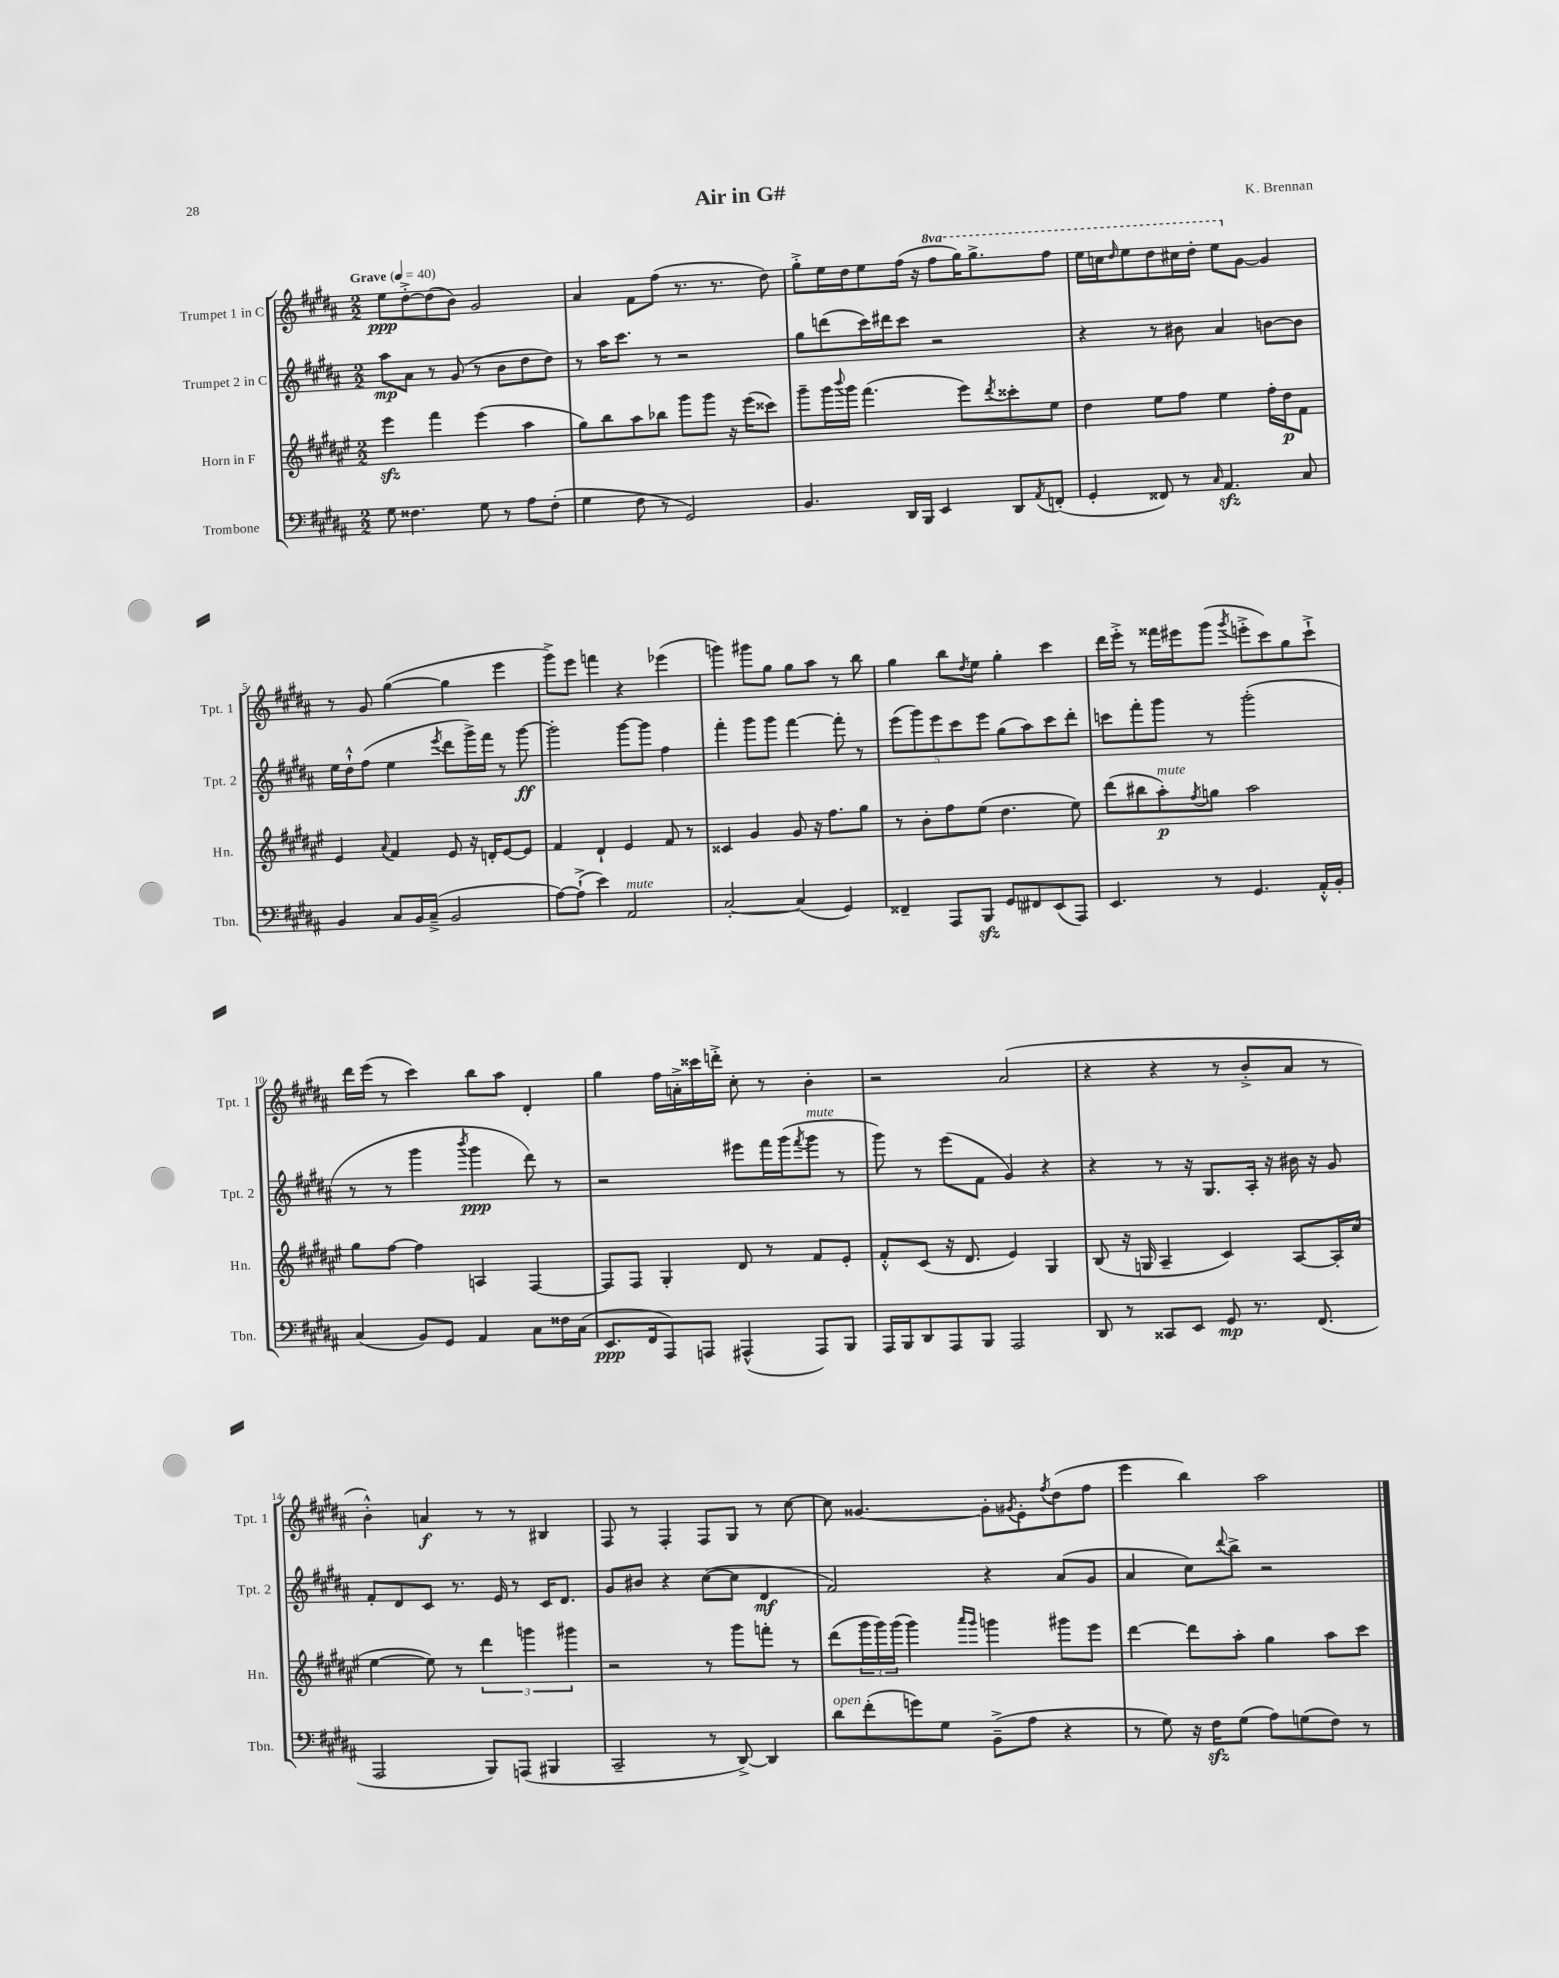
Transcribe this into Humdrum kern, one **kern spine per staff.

**kern	**dynam	**kern	**dynam	**kern	**dynam	**kern	**dynam
*part4	*part4	*part3	*part3	*part2	*part2	*part1	*part1
*staff4	*staff4	*staff3	*staff3	*staff2	*staff2	*staff1	*staff1
*I"Trombone	*	*I"Horn in F	*	*I"Trumpet 2 in C	*	*I"Trumpet 1 in C	*
*I'Tbn.	*	*I'Hn.	*	*I'Tpt. 2	*	*I'Tpt. 1	*
*clefF4	*	*clefG2	*	*clefG2	*	*clefG2	*
*k[f#c#g#d#a#]	*	*k[f#c#g#d#a#e#]	*	*k[f#c#g#d#a#]	*	*k[f#c#g#d#a#]	*
*M2/2	*	*M2/2	*	*M2/2	*	*M2/2	*
*MM40	*	*MM40	*	*MM40	*	*MM40	*
=1	=1	=1	=1	=1	=1	=1	=1
!	!	!	!	!	!	!LO:TX:a:B:t=Grave	!
8G#\	.	4eee#zz\	.	8aa#\L	mp	8ee\L	ppp
4.F##X\	.	.	.	8a#\J	.	[8dd#'^\	.
.	.	4fff#\	.	8r	.	(8dd#\]	.
.	.	.	.	(8g#/	.	8b\J)	.
8G#\	.	(4eee#\	.	8r	.	2g#/	.
8r	.	.	.	8b\L	.	.	.
8A#\L	.	4aa#\	.	8dd#\	.	.	.
(8F##'\J	.	.	.	8dd#\J)	.	.	.
=2	=2	=2	=2	=2	=2	=2	=2
4G#\	.	8gg#\L)	.	8r	.	4a#/	.
.	.	8bb\	.	16aa#\KL	.	.	.
.	.	.	.	8.ccc#\J	.	.	.
8F#\	.	8aa#\	.	.	.	8f#\L	.
8r	.	8bb-X\J	.	8r	.	(8ff#\J	.
2GG#/)	.	8ggg#\L	.	2r	.	8.r	.
.	.	8ggg#\J	.	.	.	.	.
.	.	.	.	.	.	8.r	.
.	.	16r	.	.	.	.	.
.	.	(16eee#\KL	.	.	.	.	.
.	.	8ccc##X\J)	.	.	.	8dd#\)	.
=3	=3	=3	=3	=3	=3	=3	=3
4.BB/	.	8ggg#~\L	.	8gg#\L	.	8gg#'^\L	.
.	.	16ggg#\L	.	(8dddn\	.	16ee\L	.
.	.	8qqbbb/	.	.	.	.	.
.	.	16ggg#\JJ	.	.	.	16dd#\J	.
.	.	(4.fff#\	.	16ccc#\L)	.	8ee\	.
.	.	.	.	16ddd#X\J	.	.	.
16DD#/LL	.	.	.	8ccc#\J	.	(16ff#\Jk	.
16BBB/JJ	.	.	.	.	.	16r	.
*	*	*	*	*	*	*8va	*
4EE/	.	.	.	2r	.	8fff#\L	.
.	.	8eee#\L)	.	.	.	16ggg#\K)	.
.	.	.	.	.	.	8.ggg#^\	.
.	.	8qddd#/	.	.	.	.	.
8DD#/L	.	8ccc##X'\	.	.	.	.	.
8qAA#/	.	.	.	.	.	.	.
(8FFn'/J	.	8ee#\J	.	.	.	8fff#\J	.
=4	=4	=4	=4	=4	=4	=4	=4
4GG#'/	.	4dd#\	.	4r	.	16eee\LL	.
.	.	.	.	.	.	16cccn\J	.
.	.	.	.	.	.	16qqddd#/	.
.	.	.	.	.	.	8eee\	.
8FF##X/)	.	8ee#\L	.	8r	.	8ddd#\	.
8r	.	8ff#\J	.	8b#X\	.	16ccc#X\L	.
.	.	.	.	.	.	16ddd#'\JJ	.
16qqC#/	.	.	.	.	.	.	.
4.AA#zz/	.	4ee#\	.	4a#/	.	8eee\L	.
*	*	*	*	*	*	*X8va	*
.	.	.	.	.	.	[8g#\J	.
.	.	16ff#'\LL	.	[8bn\L	.	4g#/]	.
.	.	16dd#\J	p	.	.	.	.
8C#/	.	8f#\J	.	8b\J]	.	.	.
!!LO:LB:g=z
=5	=5	=5	=5	=5	=5	=5	=5
4BB/	.	4e#/	.	16ee\LL	.	8r	.
.	.	.	.	16dd#`^^\J	.	.	.
.	.	.	.	(8ff#\J	.	8g#/	.
.	.	8qqa#/	.	.	.	.	.
8C#/L	.	4f#/	.	4ee\	.	([4gg#\	.
16BB/L	.	.	.	.	.	.	.
(16C#~^/JJ	.	.	.	.	.	.	.
.	.	.	.	8qeee/	.	.	.
2BB/	.	8e#/	.	8ddd#\L	.	4gg#\]	.
.	.	16r	.	16ggg#^\L)	.	.	.
.	.	16dn'/KL	.	16fff#\JJ	.	.	.
.	.	[8e#/	.	8r	.	4eee\	.
.	.	8e#/J]	.	[8ggg#\	ff	.	.
=6	=6	=6	=6	=6	=6	=6	=6
[8A#\L)	.	4f#/	.	2ggg#'\]	.	8ggg#^\L)	.
(8A#`^\J]	.	.	.	.	.	8eee\J	.
4e\)	.	4d#`/	.	.	.	4fffn\	.
!LO:TX:a:i:t=mute	!	!	!	!	!	!	!
2AA#/	.	4e#/	.	[8ggg#\L	.	4r	.
.	.	.	.	8ggg#\J]	.	.	.
.	.	8f#/	.	4ff#\	.	(4eee-X\	.
.	.	8r	.	.	.	.	.
=7	=7	=7	=7	=7	=7	=7	=7
[2C#'/	.	4c##X/	.	4fff#'\	.	4gggn\)	.
.	.	4g#/	.	8ggg#\L	.	8ggg#X\L	.
.	.	.	.	8ggg#\J	.	8gg#\J	.
(4C#/]	.	8g#/	.	[4fff#\	.	8gg#\L	.
.	.	16r	.	.	.	8aa#\J	.
.	.	8.ff#\L	.	.	.	.	.
4GG#/)	.	.	.	8fff#'\]	.	8r	.
.	.	8gg#\J	.	8r	.	8bb\	.
=8	=8	=8	=8	=8	=8	=8	=8
4FF##X~/	.	8r	.	(10eee\L	.	4gg#\	.
.	.	.	.	10ggg#\)	.	.	.
.	.	8b'\L	.	.	.	.	.
.	.	.	.	10eee\	.	.	.
8AAA#/L	.	8ff#\	.	.	.	8bb\L	.
.	.	.	.	10ccc#\	.	.	.
.	.	.	.	.	.	8qdd#/	.
8BBBzz/J	.	(8ee#\J	.	.	.	8ee\J	.
.	.	.	.	10eee\J	.	.	.
8GG#/L	.	4.dd#\	.	(8gg#\L	.	4gg#'\	.
8FF#X/	.	.	.	8aa#\)	.	.	.
(8EE/	.	.	.	8ccc#\	.	4ccc#\	.
8AAA#/J)	.	8ee#\)	.	8ddd#'\J	.	.	.
=9	=9	=9	=9	=9	=9	=9	=9
4.EE/	.	(8ddd#\L	.	8cccn\L	.	16ddd#\LL	.
.	.	.	.	.	.	16eee'^\JJ	.
.	.	8bb#X\	.	8fff#'\	.	8r	.
!	!	!LO:TX:a:i:t=mute	!	!	!	!	!
.	.	8aa#'\)	p	8ggg#\J	.	16fff##X\LL	.
.	.	.	.	.	.	16eee#X\J	.
.	.	8qff#/	.	.	.	.	.
8r	.	8ggn\J	.	8r	.	(8ggg#\J	.
.	.	.	.	.	.	8qggg#/	.
4.GG#/	.	2aa#\	.	(2ggg#'\	.	8eeen'^\L	.
.	.	.	.	.	.	8ccc#\)	.
.	.	.	.	.	.	8gg#\	.
16AA#'^^/LL	.	.	.	.	.	8ccc#`^\J	.
16BB'/JJ	.	.	.	.	.	.	.
!!LO:LB:g=z
=10	=10	=10	=10	=10	=10	=10	=10
(4C#/	.	8gg#\L	.	8r	.	16ddd#\LL	.
.	.	.	.	.	.	(16eee\JJ	.
.	.	[8ff#\J	.	8r	.	8r	.
8BB/L)	.	4ff#\]	.	4ggg#\	.	4ccc#\)	.
8GG#/J	.	.	.	.	.	.	.
.	.	.	.	8qbbb/	.	.	.
4AA#/	.	4An/	.	4ggg#\	ppp	8bb\L	.
.	.	.	.	.	.	8aa#\J	.
8C#\L	.	[4F#/	.	8ddd#\)	.	4d#'/	.
16F##X\L	.	.	.	8r	.	.	.
(16C#\JJ	.	.	.	.	.	.	.
=11	=11	=11	=11	=11	=11	=11	=11
8.EE/L	ppp	8F#/L]	.	2r	.	4gg#\	.
.	.	8F#/J	.	.	.	.	.
16FF#/k	.	.	.	.	.	.	.
8AAA#/)	.	4G#'/	.	.	.	16ff#\LL	.
.	.	.	.	.	.	16an'^\	.
8AAAn/J	.	.	.	.	.	16ccc##X\	.
.	.	.	.	.	.	16dddn'^\JJ	.
(4AAA#X^^/	.	8d#/	.	8eee#X\L	.	8cc#'\	.
.	.	8r	.	16fff#\L	.	8r	.
.	.	.	.	(16ggg#\J	.	.	.
.	.	.	.	8qfff#/	.	.	.
!	!	!	!	!LO:TX:a:i:t=mute	!	!	!
8AAA#/L)	.	8f#/L	.	8ggg#\J	.	4b'\	.
8BBB/J	.	8e#'/J	.	8r	.	.	.
=12	=12	=12	=12	=12	=12	=12	=12
16AAA#/LL	.	8f#'^^/L	.	8ggg#\)	.	2r	.
16BBB/J	.	.	.	.	.	.	.
8DD#/	.	(8c#/J	.	8r	.	.	.
8AAA#/	.	16r	.	(8eee\L	.	.	.
.	.	8.d#/	.	.	.	.	.
8BBB/J	.	.	.	8f#\J	.	.	.
2AAA#/	.	4e#/)	.	4g#/)	.	(2a#/	.
.	.	4G#/	.	4r	.	.	.
=13	=13	=13	=13	=13	=13	=13	=13
8DD#/	.	(8B/	.	4r	.	4r	.
8r	.	16r	.	.	.	.	.
.	.	16Gn/	.	.	.	.	.
8CC##X/L	.	4A#~/	.	8r	.	4r	.
8EE/J	.	.	.	16r	.	.	.
.	.	.	.	8.G#/L	.	.	.
8GG#/	mp	4c#/)	.	.	.	8r	.
8.r	.	.	.	16A#'/Jk	.	8b'^/L	.
.	.	.	.	16r	.	.	.
.	.	[8A#/L	.	16b#X\	.	8a#/J	.
(8.FF#/	.	.	.	16r	.	.	.
.	.	16A#'/L]	.	8g#/	.	8r	.
.	.	(16cc#/JJ	.	.	.	.	.
!!LO:LB:g=z
=14	=14	=14	=14	=14	=14	=14	=14
2AAA#/	.	[4ee#\	.	8f#'/L	.	4b'^^\)	.
.	.	.	.	8d#/	.	.	.
.	.	8ee#\])	.	8c#/J	.	4an/	f
.	.	8r	.	8.r	.	.	.
8BBB/L)	.	6ddd#\	.	.	.	8r	.
.	.	.	.	16e/	.	.	.
(8AAAn/J	.	.	.	8r	.	8r	.
.	.	6gggn\	.	.	.	.	.
4BBB#X/	.	.	.	16c#/KL	.	4B#X/	.
.	.	.	.	8.d#/J	.	.	.
.	.	6ggg#X\	.	.	.	.	.
=15	=15	=15	=15	=15	=15	=15	=15
2CC#~/	.	2r	.	8g#/L	.	8F#/	.
.	.	.	.	8b#X/J	.	8r	.
.	.	.	.	4r	.	4F#'/	.
8r	.	8r	.	([8cc#\L	.	8F#/L	.
[8DD#^/)	.	8ggg#\L	.	8cc#\J]	.	8G#/J	.
4DD#/]	.	8fffn'\J	.	4d#/	mf	8r	.
.	.	8r	.	.	.	[8cc#\	.
=16	=16	=16	=16	=16	=16	=16	=16
!LO:TX:a:i:t=open	!	!	!	!	!	!	!
8d#\L	.	(8ddd#\L	.	2f#/)	.	8cc#\]	.
(8f#'\	.	24ggg#\L	.	.	.	[4.g##X/	.
.	.	24ggg#\)	.	.	.	.	.
.	.	(24ggg#\JJ	.	.	.	.	.
8gn\)	.	4ggg#\)	.	.	.	.	.
8G#\J	.	.	.	.	.	.	.
.	.	16qqaaa#/LL	.	.	.	.	.
.	.	16qqggg#/JJ	.	.	.	.	.
(8BB~^\L	.	4gggn\	.	4r	.	8g##'\L]	.
.	.	.	.	.	.	8qg#X/	.
8A#\J	.	.	.	.	.	8e'\	.
.	.	.	.	.	.	8qff#/	.
4r	.	8ggg#X\L	.	(8a#/L	.	(8dd#\	.
.	.	8eee#\J	.	8g#/J	.	8ff#\J	.
=17	=17	=17	=17	=17	=17	=17	=17
8r	.	[4ddd#\	.	4a#/	.	4eee\	.
8G#\)	.	.	.	.	.	.	.
16r	.	8ddd#\L]	.	8cc#\L)	.	4bb\)	.
16F#zz\KL	.	.	.	.	.	.	.
.	.	.	.	8qqddd#/	.	.	.
(8G#\J	.	8aa#'\J	.	8bb^\J	.	.	.
8A#\L)	.	4gg#\	.	2r	.	2aa#\	.
(8Gn\	.	.	.	.	.	.	.
8F#\J)	.	8aa#\L	.	.	.	.	.
8r	.	8ccc#\J	.	.	.	.	.
==	==	==	==	==	==	==	==
*-	*-	*-	*-	*-	*-	*-	*-
